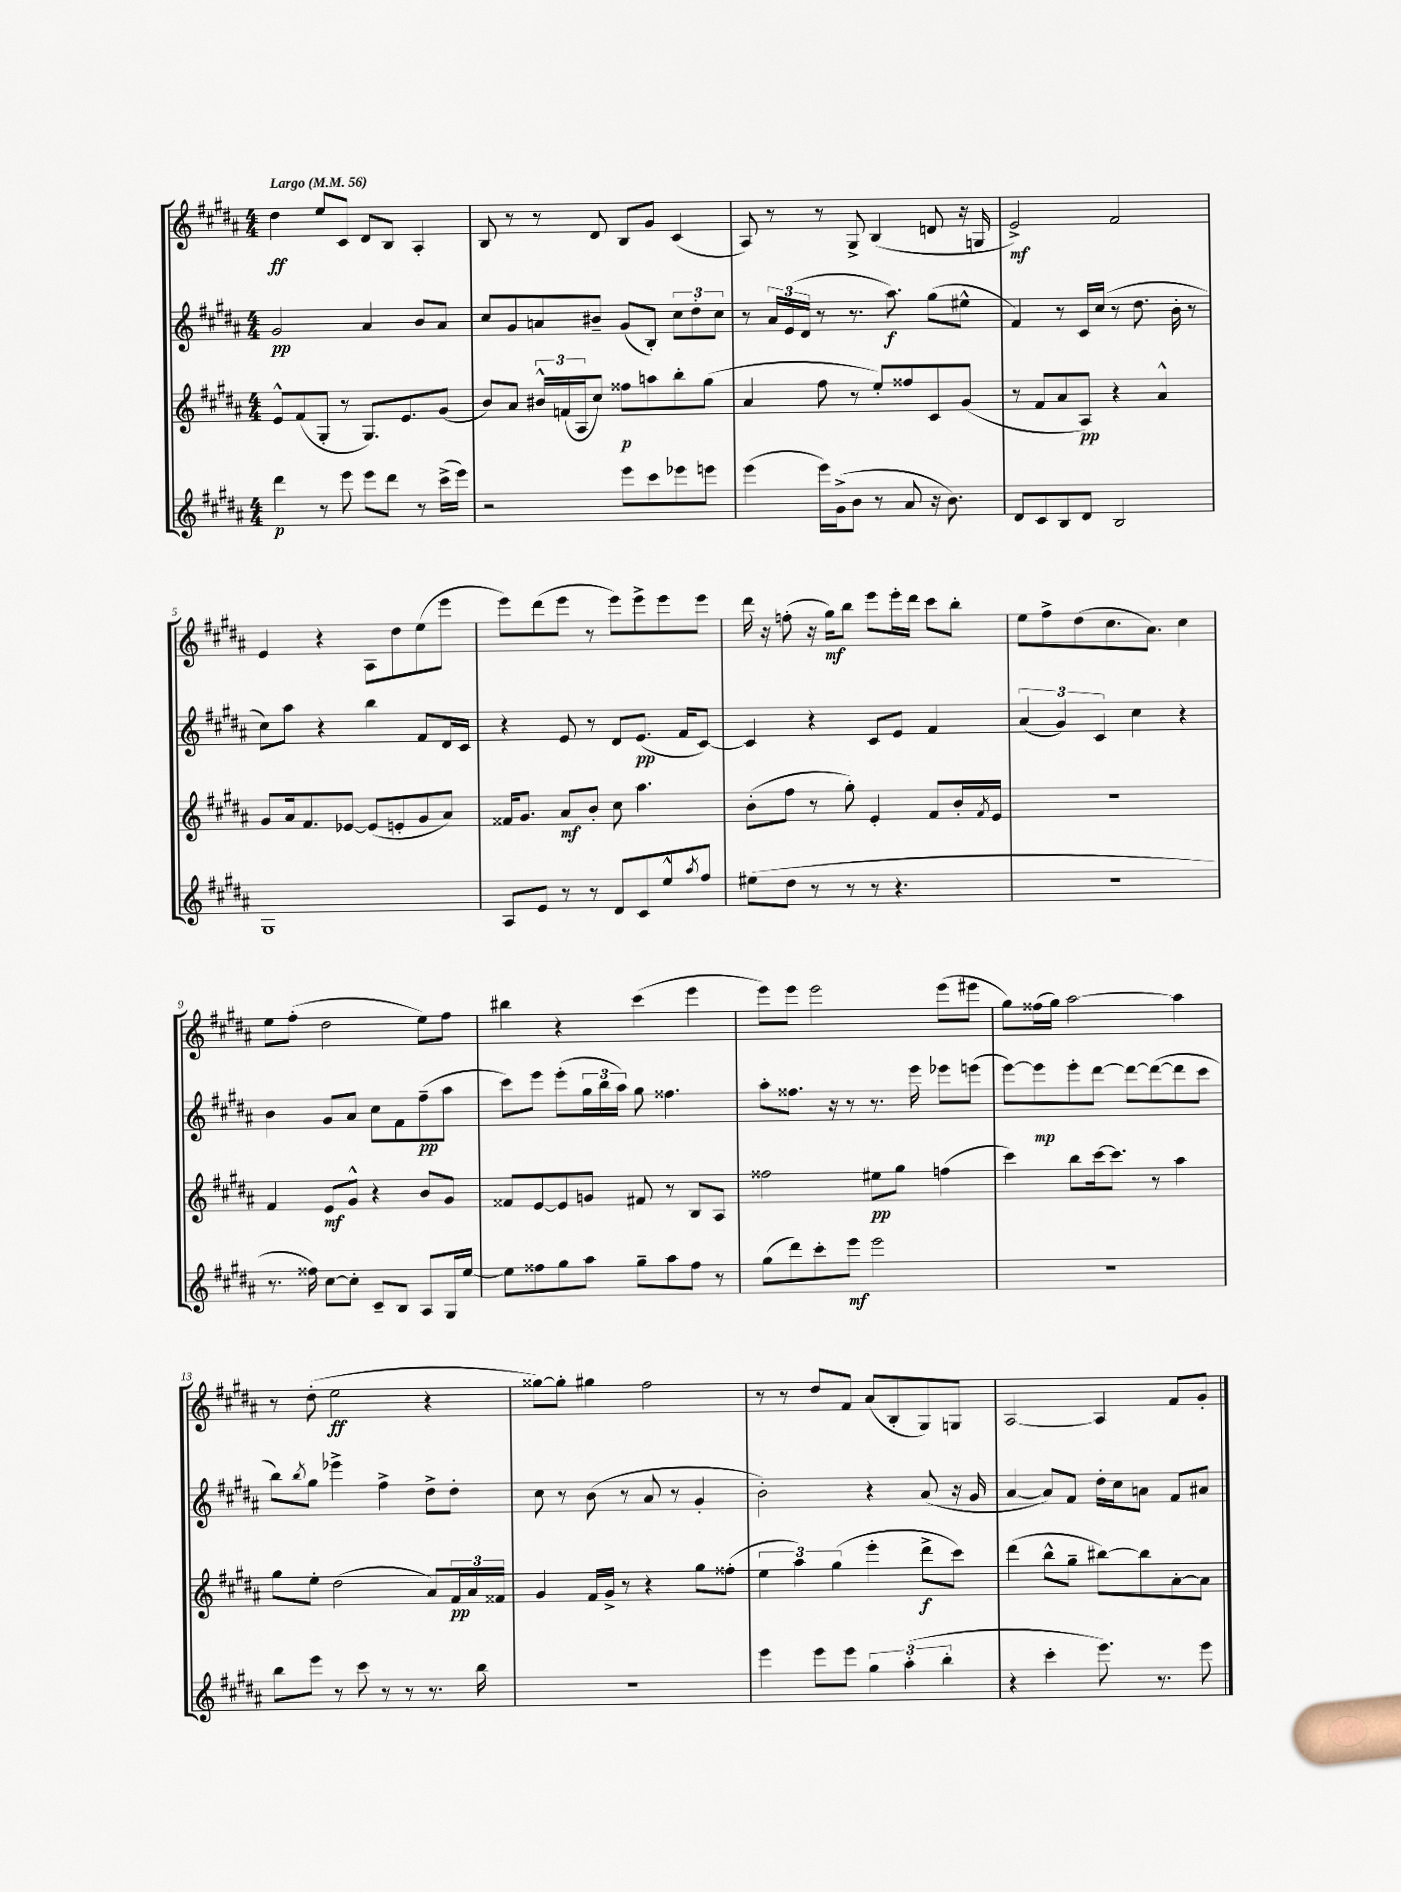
<<
\new StaffGroup <<
\new Staff = "s0" {
    \clef treble \key b \major \numericTimeSignature \time 4/4 \tempo "Largo" 4 = 56
    dis''4\ff e''8 cis'8 dis'8 b8 ais4-. |
    b8 r8 r8 dis'8 b8 gis'8 cis'4( |
    ais8) r8 r8 gis8-> b4( d'8 r16 g16 |
    e'2->\mf) fis'2 |
    e'4 r4 ais8 dis''8 e''8( e'''8 |
    e'''8) dis'''8( e'''8 r8 e'''8) e'''8-> e'''8 e'''8 |
    dis'''16 r16 f''8-.( r16 gis''16\mf) b''8 e'''8 e'''16-. dis'''16 cis'''8 b''8-. |
    e''8 fis''8-> dis''8( cis''8. ais'8.) cis''4 |
    e''8 fis''8-.( dis''2 e''8) fis''8 |
    bis''4 r4 cis'''4( e'''4 |
    e'''8) e'''8 e'''2 e'''8( eis'''8 |
    gis''8) fisis''16( gis''16) ais''2~ ais''4 |
    r8 dis''8-.( e''2\ff r4 |
    gisis''8~) gisis''8-. gis''4 fis''2 |
    r8 r8 dis''8 fis'8 ais'8( b8-. gis8) g8 |
    ais2~ ais4 fis'8 gis'8-. \bar "|." |
}
\new Staff = "s1" {
    \clef treble \key b \major \numericTimeSignature \time 4/4
    gis'2\pp ais'4 b'8 ais'8 |
    cis''8 gis'8 a'8 bis'8-- gis'8( b8-.) \tuplet 3/2 { cis''8 dis''8-. cis''8 } |
    r8 \tuplet 3/2 { ais'16 e'16( dis'16 } r8 r8. ais''8.\f) gis''8( eis''8-^ |
    fis'4) r8 cis'16 cis''16( r8 dis''8. b'16-. r8 |
    cis''8) ais''8 r4 b''4 fis'8 dis'16 cis'16 |
    r4 e'8 r8 dis'8 e'8.\pp( fis'16 cis'8~) |
    cis'4 r4 cis'8 e'8 fis'4 |
    \tuplet 3/2 { ais'4( gis'4) cis'4 } cis''4 r4 |
    b'4 gis'8 ais'8 cis''8 fis'8 fis''8--\pp( ais''8 |
    cis'''8) e'''8 e'''8-.( \tuplet 3/2 { gis''16 b''16 ais''16) } gis''8 fisis''4. |
    ais''8-. fisis''8. r16 r8 r8. e'''16 ees'''8 e'''8( |
    e'''8~) e'''8\mp e'''8-. dis'''8~ dis'''8~ dis'''8~( dis'''8 cis'''8 |
    b''8) \acciaccatura { b''8 } gis''8 ees'''4-> fis''4-> dis''8-> dis''8-. |
    cis''8 r8 b'8( r8 ais'8 r8 gis'4-. |
    b'2-.) r4 ais'8( r16 gis'16 |
    ais'4~ ais'8) fis'8 dis''16-. cis''16 a'8 fis'8 ais'8 \bar "|." |
}
\new Staff = "s2" {
    \clef treble \key b \major \numericTimeSignature \time 4/4
    e'8-^ fis'8( gis8-. r8 gis8.) e'8. gis'8( |
    b'8) ais'8 \tuplet 3/2 { bis'16-^ f'16( ais16 } cis''8) fisis''8\p a''8 b''8-. gis''8( |
    ais'4 fis''8 r8 e''8-.) fisis''8 cis'8 gis'8( |
    r8 fis'8 ais'8 ais8\pp) r4 ais'4-^ |
    gis'8 ais'16 fis'8. ees'8~ ees'8( e'8-. gis'8 ais'8) |
    fisis'16 gis'8. ais'8\mf b'8-. cis''8 ais''4. |
    b'8-.( fis''8 r8 gis''8-.) e'4-. fis'8 b'16-. \acciaccatura { fis'8 } e'16 |
    R1 |
    fis'4 e'8\mf gis'8-^ r4 b'8 gis'8 |
    fisis'8 e'8~ e'8 g'8 fis'8 r8 b8 ais8 |
    fisis''2 eis''8\pp gis''8 f''4( |
    cis'''4) b''8 cis'''16~ cis'''8. r8 ais''4 |
    gis''8 e''8-. dis''2( ais'8) \tuplet 3/2 { fis'16\pp ais'16 fisis'16 } |
    gis'4 fis'16 gis'16-> r8 r4 gis''8 fisis''8-.( |
    \tuplet 3/2 { e''4 ais''4) gis''4( } e'''4-. dis'''8->\f cis'''8) |
    dis'''4( b''8-^ gis''8-- bis''8~) bis''8 ais'8~-. ais'8 \bar "|." |
}
\new Staff = "s3" {
    \clef treble \key b \major \numericTimeSignature \time 4/4
    dis'''4\p r8 e'''8 e'''8 dis'''8 r8 cis'''16->( e'''16) |
    r2 e'''8 cis'''8 ees'''8 e'''8 |
    e'''4( e'''16) gis'16->( b'8 r8 ais'8 r16 b'8.) |
    dis'8 cis'8 b8 dis'8 b2 |
    gis1 |
    ais8 e'8 r8 r8 dis'8 cis'8 e''8-^ \acciaccatura { ais''8 } fis''8 |
    eis''8( dis''8 r8 r8 r8 r4. |
    R1 |
    r8. fisis''16) cis''8~ cis''8-. cis'8-- b8 ais8 gis16 e''16~ |
    e''8 fisis''8 gis''8 ais''8 gis''8-- ais''8 fisis''8 r8 |
    gis''8( dis'''8) cis'''8-. e'''8\mf e'''2 |
    r1 |
    b''8 e'''8 r8 cis'''8 r8 r8 r8. b''16 |
    R1 |
    e'''4 e'''8 e'''8 \tuplet 3/2 { gis''4 ais''4-.( b''4-. } |
    r4 cis'''4-. e'''8.) r8. e'''8 \bar "|." |
}
>>
>>
